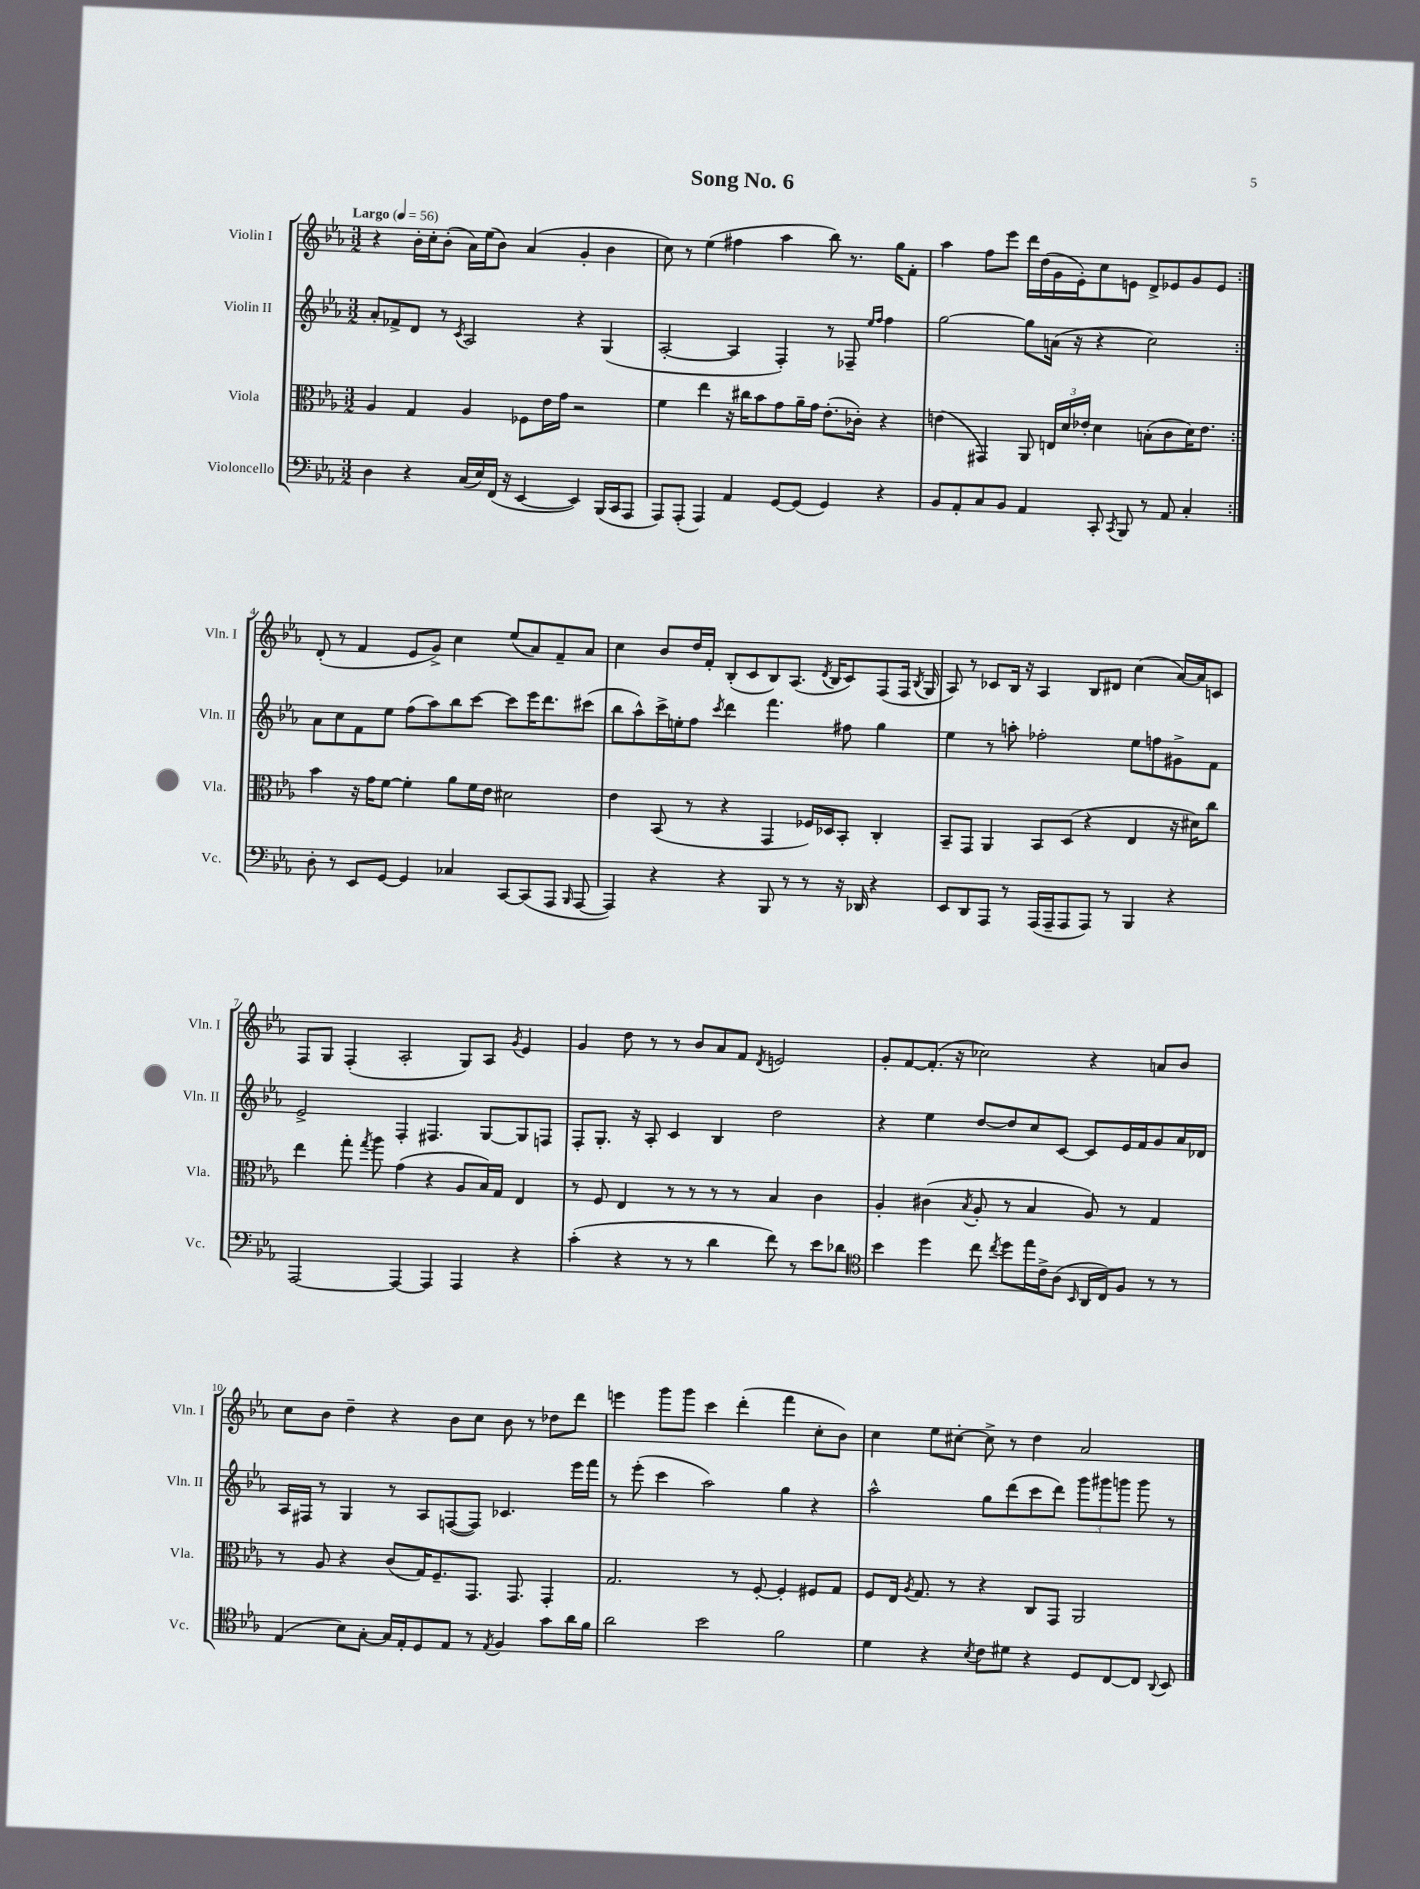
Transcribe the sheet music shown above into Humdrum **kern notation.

**kern	**kern	**kern	**kern
*staff4	*staff3	*staff2	*staff1
*clefF4	*clefC3	*clefG2	*clefG2
*k[b-e-a-]	*k[b-e-a-]	*k[b-e-a-]	*k[b-e-a-]
*M3/2	*M3/2	*M3/2	*M3/2
*MM56	*MM56	*MM56	*MM56
4D	4A-	8a-'	4r
.	.	8f-^	.
4r	4G	8d	16b-'
.	.	.	16cc'
.	.	8r	(8b-'
.	.	8qc	.
(16C	4A-	2A-	16a-)
16E-)	.	.	(16ee-
(16FF	.	.	8b-)
16r	.	.	.
[4EE-	8F-	.	(4a-
.	16e-	.	.
.	16g	.	.
4EE-])	2r	4r	4g'
(16BBB-	.	(4G	4b-
16CC	.	.	.
8AAA-	.	.	.
=	=	=	=
8AAA-)	4f	[2A-'	8cc)
(8AAA-'	.	.	8r
4AAA-)	4ee-	.	(4ee-
4AA-	16r	4A-]	4ff#
.	16cc#	.	.
.	8b-	.	.
[8GG	8g	4F')	4aa-
(8GG]	16a-~	.	.
.	16g	.	.
4GG)	(8.e-'	8r	8bb-)
.	.	8F-~	8.r
.	16c-')	.	.
.	.	16qqee-	.
.	.	16qqff	.
4r	4r	4ff	.
.	.	.	16gg
.	.	.	8f'
=	=	=	=
8BB-	(4e	[2gg	4aa-
8AA-'	.	.	.
8C	4GG#)	.	8ff
8BB-	.	.	8eee-
4AA-	8AA-	8gg]	16ddd
.	.	.	(16dd
.	24E	(16a	16g
.	24d	.	.
.	.	16r	16e-')
.	24e-'	.	.
8CC'	4d	4r	8cc
8qCC	.	.	.
8BBB-	.	.	8e
8r	(8B'	2cc)	8d^
8AA-	8c	.	8e-
4C'	16d)	.	8g
.	8.e-	.	.
.	.	.	8e-
=:|!	=:|!	=:|!	=:|!
8D'	4b-	8a-	(8d'
8r	.	8cc	8r
8EE-	16r	8f	4f
.	16g	.	.
[8GG	[8f	8ee-	.
4GG]	4f']	(8ff	8e-
.	.	8aa-)	8g^)
4C-	8a-	8bb-	4cc
.	16f	[8ccc	.
.	16e-	.	.
[8CC	2d#	8ccc]	(8ee-
(8CC]	.	16eee-	8a-)
.	.	8.ddd	.
8AAA-	.	.	8f~
16qqBBB-	.	.	.
[8AAA-	.	(8ccc#	8a-
=	=	=	=
4AAA-])	4e-	8bb-	4cc
.	.	8aa-^^)	.
4r	(8BB-	16ccc^	8b-
.	.	16ee'	.
.	8r	8ff	16dd
.	.	.	16f'
.	.	8qccc	.
4r	4r	4ddd	(8B-'
.	.	.	8c
8BBB-	4GG	4.fff	8B-)
8r	.	.	(8.A-
8r	16F-)	.	.
.	.	.	8qd
.	16D-	.	16B-
16r	8BB-'	8ff#	8c)
16DD-	.	.	.
4r	4C'	4gg	(8F
.	.	.	16F
.	.	.	8qB-
.	.	.	16G
=	=	=	=
8EE-	8BB-~	4ee-	8A-)
8DD	8GG	.	8r
8AAA-	4AA-	8r	8c-
8r	.	8aa'	16B-
.	.	.	16r
(16AAA-	8BB-	2ff-'	4A-
16AAA-~	.	.	.
8AAA-	(8D	.	.
8AAA-)	4r	.	8B-
8r	.	.	8d#
4BBB-	4E-	8ee-	(4cc
.	.	8ff	.
4r	16r	8g#^	[16a-)
.	16d#)	.	16a-]
.	8cc	8f	8c
=	=	=	=
[2AAA-	4ee-	2e-^	8F
.	.	.	8G
.	8gg'	.	(4F'
.	8qgg	.	.
.	8aa-	.	.
4AAA-_	(4g	4F'	2A-'
4AAA-]	4r	4.F#	.
4AAA-	8A-	.	8G)
.	16B-)	[8G	8A-
.	16G	.	.
.	.	.	8qg
4r	4E-	8G]	4e-
.	.	8F	.
=	=	=	=
(4c'	8r	8F'	4g
.	8F	8.G'	.
4r	4E-	.	8dd
.	.	16r	.
.	.	8A-'	8r
8r	8r	4c	8r
8r	8r	.	8b-
4d	8r	4B-	8a-
.	8r	.	8f
.	.	.	8qd
8f)	4B-	2dd	2e
8r	.	.	.
8e-	4c	.	.
8d-	.	.	.
=	=	=	=
*clefC4	*	*	*
4b-	4A-'	4r	8g'
.	.	.	[8f
4dd	(4c#	4ee-	(8.f']
.	.	.	16r
.	8qB-	.	.
8cc	8A-'	[8dd	2cc-)
8qcc	.	.	.
8dd	8r	8dd]	.
16ee-	4B-	8cc	.
16c^	.	.	.
(8A-	.	[8c	.
16qqBB-	.	.	.
16AA-	8A-)	8c]	4r
16C)	.	.	.
8F	8r	16e-	.
.	.	16f	.
8r	4G	8g	8a
8r	.	16a-	8b-
.	.	16d-	.
=	=	=	=
(4E-	8r	16A-	8cc
.	.	16F#	.
.	8A-	8r	8b-
8B-)	4r	4G	4dd~
[8G'	.	.	.
16G]	(8c	8r	4r
16E-'	.	.	.
8D	16G)	8A-	.
.	8.F~	.	.
8E-	.	([8F	8b-
8r	8.GG	8F])	8cc
8qE-	.	.	.
4F	.	4.c-	8b-
.	8.GG	.	.
.	.	.	8r
8g	4GG'	.	8dd-
16a-	.	16eee-	8ddd
16f	.	16fff	.
=	=	=	=
2a-	2.G	8r	4eee
.	.	(8eee-'	.
.	.	4ccc	8ggg
.	.	.	8ggg
2b-	.	2aa-)	4ccc
.	8r	.	(4ddd'
.	[8F'	.	.
2f	4F']	4gg	4fff
.	8F#	4r	8cc'
.	8G	.	8b-)
=	=	=	=
4d	8F	2aa-^^	4cc
.	16E-	.	.
.	8qA-	.	.
.	8.G	.	.
4r	.	.	8ee-
.	8r	.	[8cc#'
8qB-	.	.	.
8c	4r	8gg	8cc#^]
8d#	.	(8ddd	8r
4r	8C	8ccc	4dd
.	8GG	8ddd)	.
8D	2AA-	12ggg	2a-
.	.	12ggg#	.
[8C	.	.	.
.	.	12ggg	.
8C]	.	8ggg	.
8qqAA-	.	.	.
8BB-	.	8r	.
==	==	==	==
*-	*-	*-	*-
